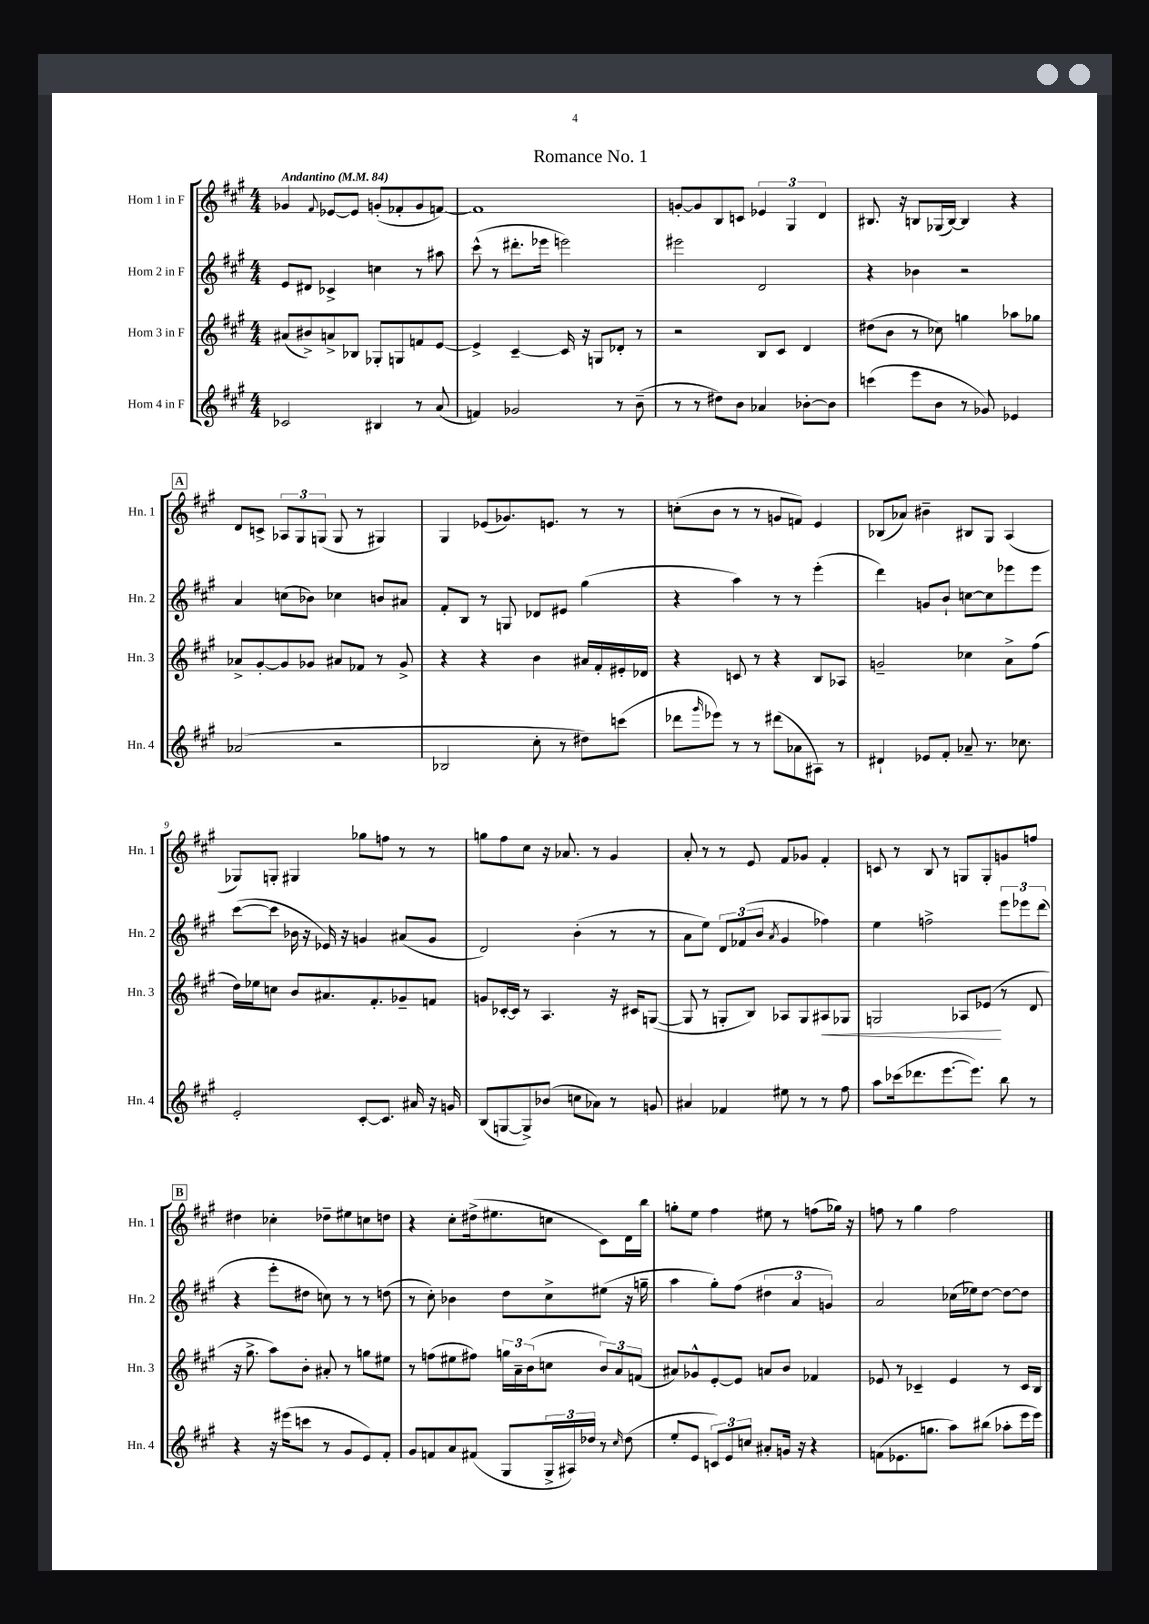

**kern	**kern	**dynam	**kern	**kern
*part4	*part3	*part3	*part2	*part1
*staff4	*staff3	*staff3	*staff2	*staff1
*I"Horn 4 in F	*I"Horn 3 in F	*	*I"Horn 2 in F	*I"Horn 1 in F
*I'Hn. 4	*I'Hn. 3	*	*I'Hn. 2	*I'Hn. 1
*clefG2	*clefG2	*	*clefG2	*clefG2
*k[f#c#g#]	*k[f#c#g#]	*	*k[f#c#g#]	*k[f#c#g#]
*M4/4	*M4/4	*	*M4/4	*M4/4
*MM84	*MM84	*	*MM84	*MM84
=1	=1	=1	=1	=1
!	!	!	!	!LO:TX:a:B:t=Andantino
2c-X/	(8a#X/L	.	8e/L	4g-X/
.	8b#X^/)	.	8d#X/J	.
.	.	.	.	8qqf#/
.	8an^/	.	4c-X^/	[8e-X/L
.	8B-X/J	.	.	8e-/J]
4B#X/	8G-X'/L	.	4ccn\	(8gn'/L
.	8Gn/	.	.	8f-X'/
8r	8fn/	.	8r	8g/
(8a/	[8e/J	.	8aa#X\	[8fn/J)
=2	=2	=2	=2	=2
4fn/)	4e^/]	.	(8ccc#^^\	1f]
.	.	.	8r	.
2g-X/	[4c#~/	.	8.ddd#X'\L	.
.	.	.	16eee-X\Jk	.
.	16c#/]	.	2eeen\)	.
.	16r	.	.	.
.	8Gn/L	.	.	.
8r	8d-X'/J	.	.	.
(8b~\	8r	.	.	.
=3	=3	=3	=3	=3
8r	2r	.	2eee#X\	[8gn'/L
8r	.	.	.	8g/]
8dd#X\L)	.	.	.	8B/
8b\J	.	.	.	8cn/J
4a-X/	8B/L	.	2d/	6e-X/
.	8c#/J	.	.	.
.	.	.	.	6G#/
[8b-X'\L	4d/	.	.	.
.	.	.	.	6d/
8b-\J]	.	.	.	.
=4	=4	=4	=4	=4
(4cccn\	(8dd#X\L	.	4r	8.B#X/
.	8b\J	.	.	.
.	.	.	.	16r
8eee\L	8r	.	4b-X\	8Bn/L
8b\J	8cc-X\)	.	.	(16G-X/L
.	.	.	.	[16B/JJ)
8r	4ggn\	.	2r	4B/]
8g-X/)	.	.	.	.
4e-X/	8aa-X\L	.	.	4r
.	8gg-X\J	.	.	.
!!LO:LB:g=z
!!LO:REH:place=s1:t=A
=5	=5	=5	=5	=5
(2a-X/	8a-X^/L	.	4a/	8d/L
.	[8g#'/	.	.	8cn^/J
.	8g#/]	.	(8ccn\L	12A-X/L
.	.	.	.	12G#/
.	8g-X/J	.	8b-X\J)	.
.	.	.	.	(12Gn/J
2r	8a#X/L	.	4cc-X\	8G/
.	8f-X/J	.	.	8r
.	8r	.	8bn/L	4G#X/)
.	8g-^/	.	8a#X/J	.
=6	=6	=6	=6	=6
2B-X/	4r	.	8f#'/L	4G#/
.	.	.	8B/J	.
.	4r	.	8r	(8e-X/L
.	.	.	8Gn/	8.g-X/)
8cc#'\	4b\	.	8d-X/L	.
.	.	.	.	8.en/J
8r	.	.	8e#X/J	.
8dd#X\L)	16a#X/LL	.	(4gg#\	8r
.	16f#'/	.	.	.
(8cccn\J	16e#X'/	.	.	8r
.	16d-X/JJ	.	.	.
=7	=7	=7	=7	=7
8ddd-X\L	4r	.	4r	(8ccn'\L
16qqggg#/	.	.	.	.
8eee-X\J)	.	.	.	8b\J
8r	8cn/	.	4aa\)	8r
8r	8r	.	.	8r
(8ddd#X\L	4r	.	8r	8gn/L
8a-X\	.	.	8r	8fn/J)
8A#X\J)	8B/L	.	(4eee'\	4e/
8r	8A-X/J	.	.	.
=8	=8	=8	=8	=8
4d#X`/	2gn~/	.	4ddd\)	(8B-X/L
.	.	.	.	8a-X/J)
8e-X/L	.	.	8gn/L	4b#X~\
8f#'/J	.	.	8b`/J	.
8a-X~/	4cc-X\	.	[8ccn\L	8B#X/L
8.r	.	.	8cc\]	8G#/J
.	8a^\L	.	8eee-X\	(4A/
8.cc-X\	.	.	.	.
.	(8ff#\J	.	8eee-\J	.
!!LO:LB:g=z
=9	=9	=9	=9	=9
2e'/	16dd\LL)	.	([8ccc#\L	8G-X/L)
.	16ee-X\J	.	.	.
.	8ccn\J	.	8ccc#\J]	8Gn'/J
.	8b/L	.	16b-X\	4G#X/
.	.	.	16r	.
.	8.a#X/	.	16e-X/)	.
.	.	.	16r	.
[8c#'/L	.	.	4gn/	8gg-X\L
.	8.f#'/	.	.	.
8.c#/J]	.	.	.	8ffn\J
.	8g-X~/	.	(8a#X/L	8r
16a#X/	.	.	.	.
16r	8fn/J	.	8g/J	8r
16gn/	.	.	.	.
=10	=10	=10	=10	=10
(8B/L	8gn/L	.	2d/)	8ggn\L
[8Gn/	[16c-X'/L	.	.	8ff#\
.	16c-/JJ]	.	.	.
8G^/])	8r	.	.	8cc#\J
(8b-X/J	4.A/	.	.	16r
.	.	.	.	8.a-X/
8ccn\L	.	.	(4b'\	.
8a-X\J)	.	.	.	8r
8r	16r	.	8r	4g#/
.	16c#X/KL	.	.	.
8gn/	([8Gn/J	.	8r	.
=11	=11	=11	=11	=11
4a#X/	8G/]	.	8a\L	8a'/
.	8r	.	8ee\J)	8r
4f-X/	8Gn'/L	.	12d/L	8r
.	.	.	(12f-X/	.
.	8B/J)	.	.	8e/
.	.	.	12b/J	.
.	.	.	8qa/	.
8ee#X\	8A-X/L	.	4g#/	8f#/L
8r	8G/	.	.	8g-X/J
!	!	!LO:HP:b	!	!
8r	8A#X/	<	4ff-X\)	4f#'/
8ff#\	8G-X/J	.	.	.
=12	=12	=12	=12	=12
8aa\L	2Gn/	.	4ee\	8cn/
(16ccc-X\k	.	.	.	8r
8.ddd-X\	.	.	.	.
.	.	.	2ffn^\	8B/
[8.eee\	.	.	.	8r
.	8A-X/L	.	.	8Gn/L
8.eee\J])	.	.	.	.
.	(8e-X/J	.	.	8G'/
8bb\	8r	[	12eee\L	8gn/
.	.	.	12eee-X\	.
8r	8d/	.	.	8ffn/J
.	.	.	(12ddd\J	.
!!LO:LB:g=z
!!LO:REH:place=s1:t=B
=13	=13	=13	=13	=13
4r	16r	.	4r	4dd#X\
.	8.gg#^\	.	.	.
16r	8aa\L)	.	8eee'\L	4cc-X'\
(16eee#X\KL	.	.	.	.
8cccn\J	8b'\J	.	8dd#X\J	.
8r	8a#X'/	.	8ccn\)	8dd-X~\L
8g#/L	8r	.	8r	8ee#X\
8e/)	8ggn\L	.	8r	8ccn\
8f#'/J	8ee#X\J	.	(8ddn\	8ddn\J
=14	=14	=14	=14	=14
8g#/L	8r	.	8r	4r
8fn/	(8ffn\L	.	8cc#'\)	.
8a/	8ee#X\	.	4b-X\	8cc#'\L
(8f#X/J	8ff#X\J)	.	.	(16dd#X^\k
.	.	.	.	8.ee#X\
8G#/L	24ggn\LL	.	8dd\L	.
.	24a~\	.	.	.
.	(24b\J	.	.	.
24G#^/L	8ccn\J	.	8cc#^\	8ccn\J
24A#X/)	.	.	.	.
24dd-X/JJ	.	.	.	.
8r	12b/L)	.	(8ee#X\J	8c#\L)
.	12a/	.	.	.
16qqcc#/	.	.	.	.
(8dd-\	.	.	16r	16d\L
.	(12fn/J	.	.	.
.	.	.	16ggn~\	16bb\JJ
=15	=15	=15	=15	=15
8ee'/L	8a#X/L)	.	4aa\	8ggn'\L
8e/J	8g-X^^/	.	.	8ee\J
12cn/L)	[8e'/	.	8gg#'\L)	4ff#\
12e/	.	.	.	.
.	8e/J]	.	(8ff#\J	.
12ccn/J	.	.	.	.
8a#X'/L	8an/L	.	6dd#X\	8ee#X\
16gn/Jk	8b/J	.	.	8r
.	.	.	6a/	.
16r	.	.	.	.
4r	4f-X/	.	.	(8ffn\L
.	.	.	6gn/)	.
.	.	.	.	16gg-X\Jk)
.	.	.	.	16r
=16	=16	=16	=16	=16
(8fn\L	8e-X/	.	2a/	8ffn\
8.e-X\	8r	.	.	8r
.	4c-X~/	.	.	4gg#\
8.ggn\J	.	.	.	.
8aa\L)	4e-/	.	(16cc-X\LL	2ff\
.	.	.	16ee-X\J)	.
(8bb#X\J	.	.	[8dd\J	.
8aa-X'\L	8r	.	8dd\L_	.
16eee\L	16c-/LL	.	8dd\J]	.
16eee\JJ)	16B/JJ	.	.	.
==	==	==	==	==
*-	*-	*-	*-	*-
